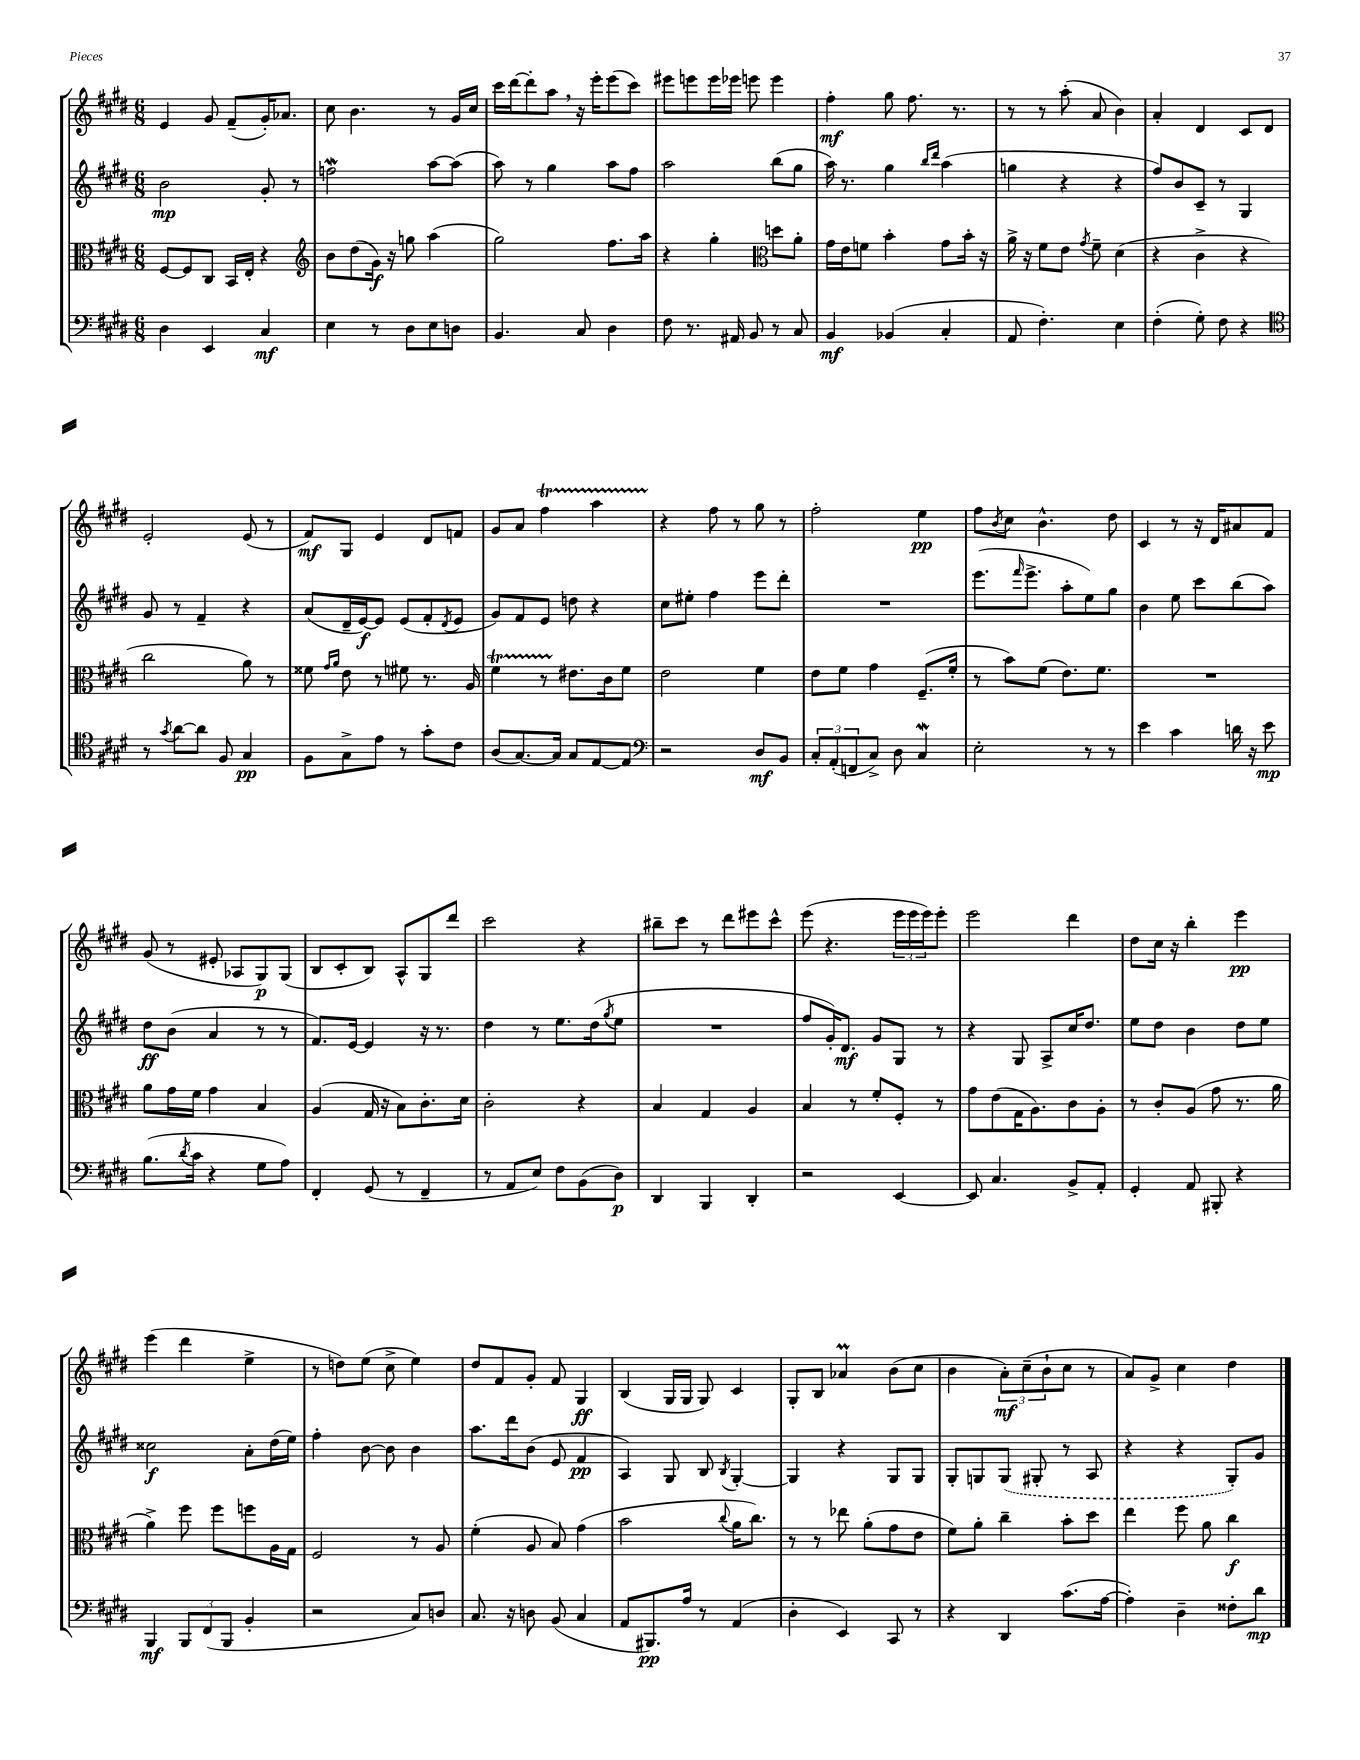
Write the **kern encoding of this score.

**kern	**dynam	**kern	**dynam	**kern	**dynam	**kern	**dynam
*part4	*part4	*part3	*part3	*part2	*part2	*part1	*part1
*staff4	*staff4	*staff3	*staff3	*staff2	*staff2	*staff1	*staff1
*clefF4	*	*clefC3	*	*clefG2	*	*clefG2	*
*k[f#c#g#d#]	*	*k[f#c#g#d#]	*	*k[f#c#g#d#]	*	*k[f#c#g#d#]	*
*M6/8	*	*M6/8	*	*M6/8	*	*M6/8	*
=43	=43	=43	=43	=43	=43	=43	=43
4D#\	.	[8F#/L	.	2b\	mp	4e/	.
.	.	8F#/]	.	.	.	.	.
4EE/	.	8C#/J	.	.	.	8g#/	.
.	.	16BB/LL	.	.	.	(8f#~/L	.
.	.	16E'/JJ	.	.	.	.	.
4C#/	mf	4r	.	8g#'/	.	16g#'/K)	.
.	.	.	.	.	.	8.a-X/J	.
.	.	.	.	8r	.	.	.
=44	=44	=44	=44	=44	=44	=44	=44
*	*	*clefG2	*	*	*	*	*
4E\	.	8b\L	.	2ffnw\	.	8cc#\	.
.	.	(8dd#\	.	.	.	4.b\	.
8r	.	16g#\Jk)	f	.	.	.	.
.	.	16r	.	.	.	.	.
8D#\L	.	8ggn\	.	.	.	.	.
8E\	.	(4aa\	.	[8aa\L	.	8r	.
8Dn\J	.	.	.	(8aa\J]	.	16g#/LL	.
.	.	.	.	.	.	16cc#/JJ	.
=45	=45	=45	=45	=45	=45	=45	=45
4.BB/	.	2gg#\)	.	8aa\)	.	16ccc#\LL	.
.	.	.	.	.	.	[16ddd#\J	.
.	.	.	.	8r	.	8ddd#'\]	.
.	.	.	.	4gg#\	.	8aa,\J	.
8C#/	.	.	.	.	.	16r	.
.	.	.	.	.	.	16eee'\KL	.
4D#\	.	8.ff#\L	.	8aa\L	.	(8eee\	.
.	.	.	.	8ff#\J	.	8ccc#\J)	.
.	.	16aa\Jk	.	.	.	.	.
=46	=46	=46	=46	=46	=46	=46	=46
8F#\	.	4r	.	2aa\	.	8eee#X\L	.
8.r	.	.	.	.	.	8eeen\	.
.	.	4gg#'\	.	.	.	16eee\L	.
16AA#X/	.	.	.	.	.	16eee-X\JJ	.
8BB/	.	.	.	.	.	8eeen\	.
*	*	*clefC3	*	*	*	*	*
8r	.	8ddn\L	.	(8bb\L	.	4eee\	.
8C#/	.	8a'\J	.	8gg#\J	.	.	.
=47	=47	=47	=47	=47	=47	=47	=47
4BB/	mf	16g#\LL	.	16aa\)	.	4ff#'\	mf
.	.	16e\J	.	8.r	.	.	.
.	.	8fn\J	.	.	.	.	.
(4BB-X/	.	4b'\	.	4gg#\	.	8gg#\	.
.	.	.	.	.	.	8.ff#\	.
.	.	.	.	16qqbb/LL	.	.	.
.	.	.	.	16qqddd#/JJ	.	.	.
4C#'/	.	8g#\L	.	(4aa\	.	.	.
.	.	.	.	.	.	8.r	.
.	.	16b'\Jk	.	.	.	.	.
.	.	16r	.	.	.	.	.
=48	=48	=48	=48	=48	=48	=48	=48
8AA/	.	16a^\	.	4ggn\	.	8r	.
.	.	16r	.	.	.	.	.
4.F#'\)	.	8f#\L	.	.	.	8r	.
.	.	8e\J	.	4r	.	(8aa'\	.
.	.	8qg#/	.	.	.	.	.
.	.	8f#~\	.	.	.	8a/	.
4E\	.	(4d#\	.	4r	.	4b\)	.
=49	=49	=49	=49	=49	=49	=49	=49
(4F#'\	.	4r	.	8ff#/L)	.	4a'/	.
.	.	.	.	8b/	.	.	.
8G#'\)	.	4c#^\	.	8c#~/J	.	4d#/	.
8F#\	.	.	.	8r	.	.	.
4r	.	4r	.	4G#/	.	8c#/L	.
.	.	.	.	.	.	8d#/J	.
!!LO:LB:g=z
=50	=50	=50	=50	=50	=50	=50	=50
*clefC4	*	*	*	*	*	*	*
8r	.	2cc#\	.	8g#/	.	2e'/	.
8qg#/	.	.	.	.	.	.	.
[8a\L	.	.	.	8r	.	.	.
8a\J]	.	.	.	4f#~/	.	.	.
8F#/	.	.	.	.	.	.	.
4G#/	pp	8a\)	.	4r	.	(8e/	.
.	.	8r	.	.	.	8r	.
=51	=51	=51	=51	=51	=51	=51	=51
8F#\L	.	8f##X\	.	(8a/L	.	8f#/L)	mf
.	.	16qqg#/LL	.	.	.	.	.
.	.	16qqa/JJ	.	.	.	.	.
8G#^\	.	8e\	.	16d#~/L	.	8G#/J	.
.	.	.	.	[16e/J)	f	.	.
8e\J	.	8r	.	8e/J]	.	4e/	.
8r	.	8f#X\	.	(8e/L	.	.	.
8g#'\L	.	8.r	.	8f#'/	.	8d#/L	.
.	.	.	.	8qd#/	.	.	.
8c#\J	.	.	.	8e/J	.	8fn/J	.
.	.	16A/	.	.	.	.	.
=52	=52	=52	=52	=52	=52	=52	=52
(8A/L	.	4f#T\	.	8g#/L)	.	8g#/L	.
[8.G#/)	.	.	.	8f#/	.	8a/J	.
.	.	8r	.	8e/J	.	4ff#T\	.
16G#/Jk]	.	.	.	.	.	.	.
8G#/L	.	8.e#X\L	.	8ddn\	.	.	.
[8E/	.	.	.	4r	.	4aaTTT\	.
.	.	16c#\k	.	.	.	.	.
8E/J]	.	8f#\J	.	.	.	.	.
=53	=53	=53	=53	=53	=53	=53	=53
*clefF4	*	*	*	*	*	*	*
2r	.	2e\	.	8cc#\L	.	4r	.
.	.	.	.	8ee#X'\J	.	.	.
.	.	.	.	4ff#\	.	8ff#\	.
.	.	.	.	.	.	8r	.
8D#/L	mf	4f#\	.	8eee\L	.	8gg#\	.
8BB/J	.	.	.	8ddd#'\J	.	8r	.
=54	=54	=54	=54	=54	=54	=54	=54
12C#'/L	.	8e\L	.	2.r	.	2ff#'\	.
(12AA'/	.	.	.	.	.	.	.
.	.	8f#\J	.	.	.	.	.
12FFn/	.	.	.	.	.	.	.
8C#^/J)	.	4g#\	.	.	.	.	.
8D#\	.	.	.	.	.	.	.
4C#W/	.	(8.F#~/L	.	.	.	4ee\	pp
.	.	16f#'/Jk	.	.	.	.	.
=55	=55	=55	=55	=55	=55	=55	=55
2E'\	.	8r	.	(8.eee\L	.	8ff#\L	.
.	.	.	.	.	.	8qb/	.
.	.	8b\L)	.	.	.	8cc#\J	.
.	.	.	.	16qqfff#/	.	.	.
.	.	.	.	8.eee^\J	.	.	.
.	.	(8f#\J	.	.	.	4.b^^\	.
.	.	8.e\L)	.	8aa'\L	.	.	.
8r	.	.	.	8ee\)	.	.	.
.	.	8.f#\J	.	.	.	.	.
8r	.	.	.	8gg#\J	.	8dd#\	.
=56	=56	=56	=56	=56	=56	=56	=56
4e\	.	2.r	.	4b\	.	4c#/	.
4c#\	.	.	.	8ee\	.	8r	.
.	.	.	.	8ccc#\L	.	16r	.
.	.	.	.	.	.	16d#/KL	.
16dn\	.	.	.	(8bb\	.	8a#X/	.
16r	.	.	.	.	.	.	.
8e\	mp	.	.	8aa\J)	.	8f#/J	.
!!LO:LB:g=z
=57	=57	=57	=57	=57	=57	=57	=57
(8.B\L	.	8a\L	.	8dd#\L	ff	(8g#/	.
.	.	16g#\L	.	(8b\J	.	8r	.
8qd#/	.	.	.	.	.	.	.
16c#\Jk	.	16f#\JJ	.	.	.	.	.
4r	.	4g#\	.	4a/	.	8e#X'/	.
.	.	.	.	.	.	8A-X/L	.
8G#\L	.	4B/	.	8r	.	8G#/)	p
8A\J)	.	.	.	8r	.	(8G#/J	.
=58	=58	=58	=58	=58	=58	=58	=58
4FF#'/	.	(4A/	.	8.f#/L)	.	8B/L	.
.	.	.	.	.	.	8c#'/	.
.	.	.	.	[16e/Jk	.	.	.
(8GG#/	.	16G#/	.	4e/]	.	8B/J)	.
.	.	16r	.	.	.	.	.
8r	.	8B\L)	.	.	.	8A^^/L	.
4FF#~/	.	8.c#'\	.	16r	.	8G#/	.
.	.	.	.	8.r	.	.	.
.	.	.	.	.	.	8ddd#/J	.
.	.	16d#\Jk	.	.	.	.	.
=59	=59	=59	=59	=59	=59	=59	=59
8r	.	2c#'\	.	4dd#\	.	2ccc#\	.
8AA/L	.	.	.	.	.	.	.
8E/J)	.	.	.	8r	.	.	.
8F#\L	.	.	.	8.ee\L	.	.	.
(8BB\	.	4r	.	.	.	4r	.
.	.	.	.	(16dd#\k	.	.	.
.	.	.	.	8qgg#/	.	.	.
8D#\J)	p	.	.	8ee\J	.	.	.
=60	=60	=60	=60	=60	=60	=60	=60
4DD#/	.	4B/	.	2.r	.	8bb#X~\L	.
.	.	.	.	.	.	8ccc#\J	.
4BBB/	.	4G#/	.	.	.	8r	.
.	.	.	.	.	.	8ddd#\L	.
4DD#'/	.	4A/	.	.	.	8eee#X\	.
.	.	.	.	.	.	8ccc#^^\J	.
=61	=61	=61	=61	=61	=61	=61	=61
2r	.	4B/	.	8ff#/L	.	(8eee\	.
.	.	.	.	16g#'/K)	.	4.r	.
.	.	.	.	8.d#/J	mf	.	.
.	.	8r	.	.	.	.	.
.	.	8f#'/L	.	8g#/L	.	.	.
[4EE/	.	8F#'/J	.	8G#/J	.	24eee\LL	.
.	.	.	.	.	.	24eee\	.
.	.	.	.	.	.	24eee\J)	.
.	.	8r	.	8r	.	8eee'\J	.
=62	=62	=62	=62	=62	=62	=62	=62
8EE/]	.	8g#\L	.	4r	.	2eee\	.
4.C#/	.	(8e\	.	.	.	.	.
.	.	16G#\K	.	8G#/	.	.	.
.	.	8.A\)	.	.	.	.	.
.	.	.	.	8A^/L	.	.	.
8BB^/L	.	8c#\	.	16cc#/K	.	4ddd#\	.
.	.	.	.	8.dd#/J	.	.	.
8AA'/J	.	8A'\J	.	.	.	.	.
=63	=63	=63	=63	=63	=63	=63	=63
4GG#'/	.	8r	.	8ee\L	.	8dd#\L	.
.	.	8c#'/L	.	8dd#\J	.	16cc#\Jk	.
.	.	.	.	.	.	16r	.
8AA/	.	(8A/J	.	4b\	.	4bb'\	.
8BBB#X'/	.	8g#\	.	.	.	.	.
4r	.	8.r	.	8dd#\L	.	4eee\	pp
.	.	.	.	8ee\J	.	.	.
.	.	16a\	.	.	.	.	.
!!LO:LB:g=z
=64	=64	=64	=64	=64	=64	=64	=64
4BBB/	mf	4a^\)	.	2cc##X\	f	(4eee\	.
12BBB/L	.	8ff#\	.	.	.	4ddd#\	.
(12FF#/	.	.	.	.	.	.	.
.	.	8ff#\L	.	.	.	.	.
12BBB/J	.	.	.	.	.	.	.
4BB'/	.	8ffn\	.	8a'\L	.	4ee^\	.
.	.	16A\L	.	(16dd#\L	.	.	.
.	.	16G#\JJ	.	16ee\JJ)	.	.	.
=65	=65	=65	=65	=65	=65	=65	=65
2r	.	2F#/	.	4ff#'\	.	8r	.
.	.	.	.	.	.	8ddn\L)	.
.	.	.	.	[8b\	.	(8ee\J	.
.	.	.	.	8b\]	.	8cc#^\	.
8C#/L)	.	8r	.	4b\	.	4ee\)	.
8Dn/J	.	8A/	.	.	.	.	.
=66	=66	=66	=66	=66	=66	=66	=66
8.C#/	.	(4f#'\	.	8.aa\L	.	8dd#/L	.
.	.	.	.	.	.	8f#/	.
16r	.	.	.	16ddd#\k	.	.	.
8Dn\	.	8A/	.	(8b\J	.	8g#'/J	.
(8BB/	.	8B/)	.	8e/	.	8f#/	.
4C#/	.	(4g#\	.	4f#/	pp	4G#/	ff
=67	=67	=67	=67	=67	=67	=67	=67
8AA/L	.	2b\	.	4A/)	.	(4B/	.
8.BBB#X/)	pp	.	.	.	.	.	.
.	.	.	.	8G#/	.	16G#/LL	.
16A/Jk	.	.	.	.	.	16G#/JJ	.
8r	.	.	.	8B/	.	8G#/)	.
.	.	8qqcc#/	.	8qB/	.	.	.
(4AA/	.	16a\KL	.	[4G#'/	.	4c#/	.
.	.	8.cc#\J)	.	.	.	.	.
=68	=68	=68	=68	=68	=68	=68	=68
4D#'\	.	8r	.	4G#/]	.	8G#'/L	.
.	.	8r	.	.	.	8B/J	.
4EE/)	.	8ee-X\	.	4r	.	4a-XM/	.
.	.	(8a'\L	.	.	.	.	.
8CC#/	.	8g#\	.	8G#/L	.	(8b\L	.
8r	.	8e\J	.	8G#/J	.	8cc#\J	.
=69	=69	=69	=69	=69	=69	=69	=69
4r	.	8f#\L)	.	8G#'/L	.	4b\	.
.	.	8a'\J	.	8Gn/	.	.	.
4DD#/	.	4cc#~\	.	(8G/J	.	12a'\L)	mf
.	.	.	.	.	.	(12cc#~\	.
.	.	.	.	8G#X'/	.	.	.
.	.	.	.	.	.	12b`\	.
(8.c#\L	.	8b'\L	.	8r	.	8cc#\J	.
.	.	8dd#\J	.	8A/	.	8r	.
[16A\Jk	.	.	.	.	.	.	.
=70	=70	=70	=70	=70	=70	=70	=70
4A'\])	.	4ee\	.	4r	.	8a/L)	.
.	.	.	.	.	.	8g#^/J	.
4D#~\	.	8ff#\	.	4r	.	4cc#\	.
.	.	8a\	.	.	.	.	.
8F##X'\L	.	4cc#\	f	8G#'/L)	.	4dd#\	.
8d#\J	mp	.	.	8g#/J	.	.	.
==	==	==	==	==	==	==	==
*-	*-	*-	*-	*-	*-	*-	*-
